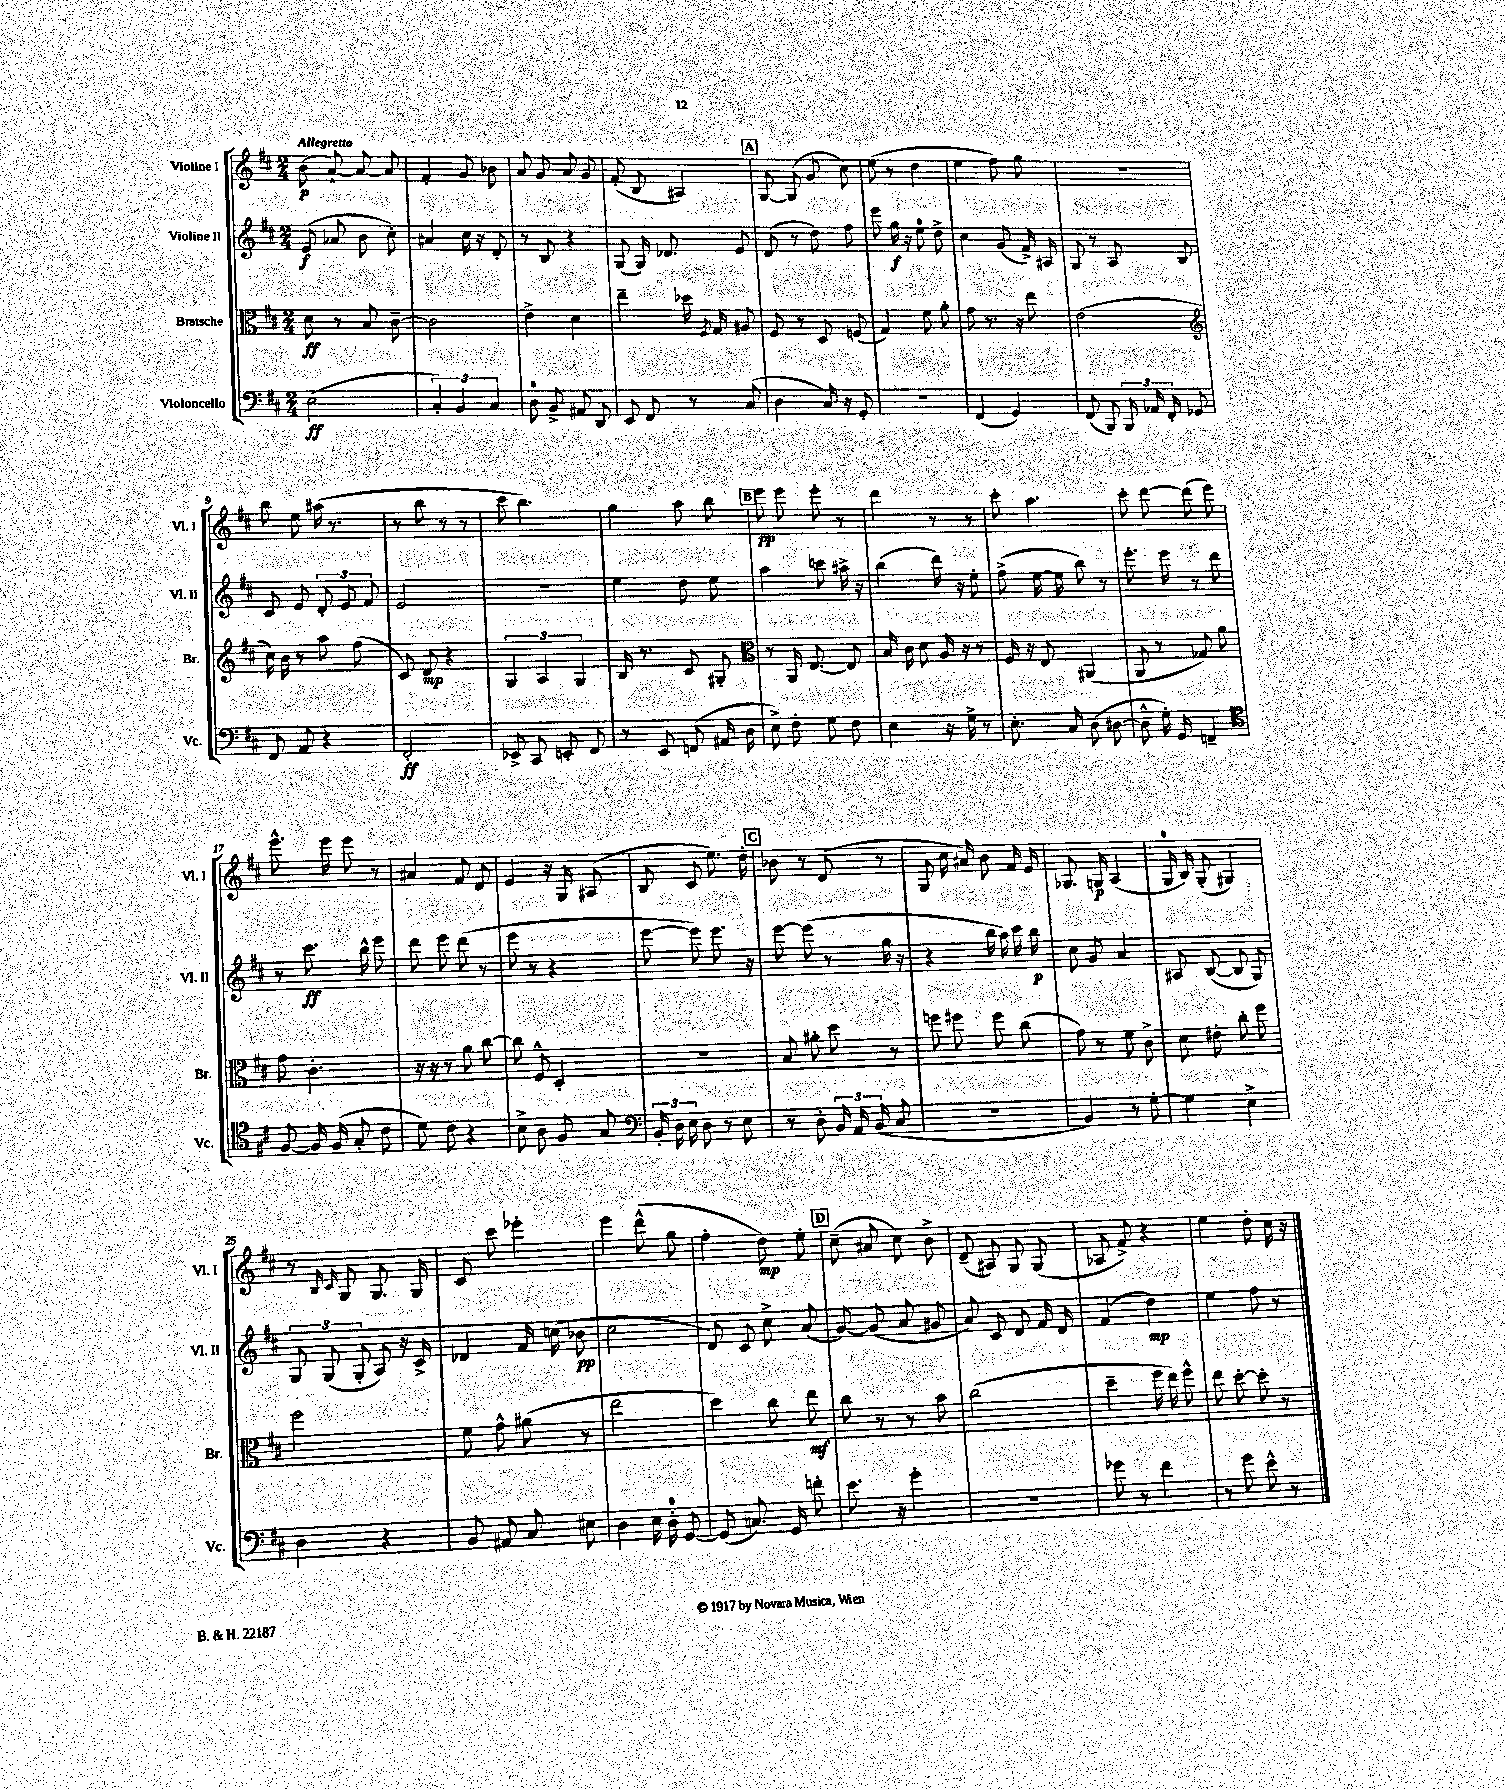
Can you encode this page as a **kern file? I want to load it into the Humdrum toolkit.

**kern	**dynam	**kern	**dynam	**kern	**dynam	**kern	**dynam
*part4	*part4	*part3	*part3	*part2	*part2	*part1	*part1
*staff4	*staff4	*staff3	*staff3	*staff2	*staff2	*staff1	*staff1
*I"Violoncello	*	*I"Bratsche	*	*I"Violine II	*	*I"Violine I	*
*I'Vc.	*	*I'Br.	*	*I'Vl. II	*	*I'Vl. I	*
*clefF4	*	*clefC3	*	*clefG2	*	*clefG2	*
*k[f#c#]	*	*k[f#c#]	*	*k[f#c#]	*	*k[f#c#]	*
*M2/4	*	*M2/4	*	*M2/4	*	*M2/4	*
=1	=1	=1	=1	=1	=1	=1	=1
!	!	!	!	!	!	!LO:TX:a:B:t=Allegretto	!
(2E\	ff	8d\	ff	(8e/	f	(8b\	p
.	.	8r	.	8a-X/	.	[8a`/)	.
.	.	8B/	.	8b\	.	8a/_	.
.	.	[8c#~\	.	8cc#'\)	.	8a/]	.
=2	=2	=2	=2	=2	=2	=2	=2
6C#'/)	.	2c#\]	.	4a#X/	.	4f#'/	.
6BB/	.	.	.	.	.	.	.
.	.	.	.	16cc#\	.	8g/	.
.	.	.	.	16r	.	.	.
6C#/	.	.	.	.	.	.	.
.	.	.	.	8d'/	.	8b-X\	.
=3	=3	=3	=3	=3	=3	=3	=3
8D\	.	4e^\	.	8r	.	8a/	.
8BB^/	.	.	.	8B/	.	8g/	.
8AA#X/	.	4d\	.	4r	.	8a/	.
8DD/	.	.	.	.	.	8g/	.
=4	=4	=4	=4	=4	=4	=4	=4
8EE/	.	4ee~\	.	(8G/	.	(8f#'/	.
8FF#/	.	.	.	16G/)	.	8B/	.
.	.	.	.	8.d-X/	.	.	.
8r	.	16dd-X\	.	.	.	4A#X/)	.
.	.	8qF#/	.	.	.	.	.
.	.	16G/	.	.	.	.	.
(8C#/	.	8A#X/	.	8e/	.	.	.
!!LO:REH:place=s1:t=A
=5	=5	=5	=5	=5	=5	=5	=5
4D\	.	8F#/	.	(8d/	.	[8G/	.
.	.	8r	.	8r	.	(8G/]	.
16C#/)	.	8D/	.	8dd\)	.	8g/	.
16r	.	.	.	.	.	.	.
8GG'/	.	(8Fn/	.	8ff#\	.	8cc#\)	.
=6	=6	=6	=6	=6	=6	=6	=6
2r	.	4G/)	.	8eee\	.	(8ee\	.
.	.	.	.	16gg\	f	8r	.
.	.	.	.	16r	.	.	.
.	.	8f#\	.	8ee\	.	4dd\	.
.	.	8a'\	.	8dd^\	.	.	.
=7	=7	=7	=7	=7	=7	=7	=7
(4FF#/	.	8g\	.	4cc#\	.	4ee\	.
.	.	8.r	.	.	.	.	.
4GG/)	.	.	.	(8g/	.	8ff#\)	.
.	.	16r	.	.	.	.	.
.	.	8ee\	.	16f#^/)	.	8gg\	.
.	.	.	.	16A#X/	.	.	.
=8	=8	=8	=8	=8	=8	=8	=8
(8FF#/	.	(2e\	.	8G/	.	2r	.
8BBB/)	.	.	.	8r	.	.	.
24BBB/	.	.	.	8A/	.	.	.
24AA-X/	.	.	.	.	.	.	.
24FF#'/	.	.	.	.	.	.	.
8GG-X/	.	.	.	8B/	.	.	.
!!LO:LB:g=z
=9	=9	=9	=9	=9	=9	=9	=9
*	*	*clefG2	*	*	*	*	*
8FF#/	.	16cc#\)	.	8c#/	.	8bb\	.
.	.	16b\	.	.	.	.	.
8AA/	.	8r	.	8e/	.	8ee\	.
4r	.	8aa\	.	12d'/	.	(16aa#X\	.
.	.	.	.	.	.	8.r	.
.	.	.	.	12e/	.	.	.
.	.	(8ff#\	.	.	.	.	.
.	.	.	.	12f#/	.	.	.
=10	=10	=10	=10	=10	=10	=10	=10
2FF#'/	ff	8c#/)	.	2e/	.	8r	.
.	.	8d/	mp	.	.	8bb\	.
.	.	4r	.	.	.	8r	.
.	.	.	.	.	.	8r	.
=11	=11	=11	=11	=11	=11	=11	=11
8EE-X^/	.	6G/	.	2r	.	8ccc#\	.
8CC#/	.	.	.	.	.	4.bb\)	.
.	.	6A/	.	.	.	.	.
8EEn'/	.	.	.	.	.	.	.
.	.	6G/	.	.	.	.	.
8FF#/	.	.	.	.	.	.	.
=12	=12	=12	=12	=12	=12	=12	=12
8r	.	16B/	.	4ee\	.	4gg\	.
.	.	8.r	.	.	.	.	.
8EE/	.	.	.	.	.	.	.
(8FFn/	.	8c#/	.	8dd\	.	8aa\	.
16AA#X/	.	8G#X'/	.	8ee\	.	8bb\	.
16D\	.	.	.	.	.	.	.
!!LO:REH:place=s1:t=B
=13	=13	=13	=13	=13	=13	=13	=13
*	*	*clefC3	*	*	*	*	*
8E^\)	.	8r	.	4aa\	.	8eee\	pp
8F#'\	.	16AA/	.	.	.	8eee\	.
.	.	[8.E/	.	.	.	.	.
8G\	.	.	.	8cccn\	.	8eee'\	.
8F#\	.	8E/]	.	16aa#X^\	.	8r	.
.	.	.	.	16r	.	.	.
=14	=14	=14	=14	=14	=14	=14	=14
4E\	.	16B/	.	(4bb\	.	4ddd\	.
.	.	16c#\	.	.	.	.	.
.	.	8d\	.	.	.	.	.
16r	.	16A/	.	16ddd\)	.	8r	.
16G^\	.	16r	.	16r	.	.	.
8r	.	8r	.	8ee'\	.	8r	.
=15	=15	=15	=15	=15	=15	=15	=15
8.E'\	.	16F#/	.	(8ff#^\	.	8ccc#'\	.
.	.	16r	.	.	.	.	.
.	.	8E/	.	[16ee\	.	4.aa\	.
16C#/	.	.	.	16ee\]	.	.	.
(8D\	.	(4AA#X/	.	8bb\)	.	.	.
[8D#X\	.	.	.	8r	.	.	.
=16	=16	=16	=16	=16	=16	=16	=16
8D#^^\]	.	8AA/	.	8.eee'\	.	8ccc#'\	.
16G'\)	.	8r	.	.	.	[8ddd\	.
16GG/	.	.	.	16eee\	.	.	.
4FFn~/	.	8G-X/)	.	8r	.	(8ddd\]	.
.	.	8a\	.	8ddd\	.	8eee\)	.
!!LO:LB:g=z
=17	=17	=17	=17	=17	=17	=17	=17
*clefC4	*	*	*	*	*	*	*
[8F#/	.	8g\	.	8r	.	8.eee^^\	.
16F#/]	.	4.c#'\	.	8.ccc#\	ff	.	.
(16F#/	.	.	.	.	.	16eee\	.
8G'/	.	.	.	.	.	8eee\	.
.	.	.	.	16bb^^\	.	.	.
8c#\	.	.	.	8eee\	.	8r	.
=18	=18	=18	=18	=18	=18	=18	=18
8d\)	.	16r	.	8ddd\	.	4a#X/	.
.	.	16r	.	.	.	.	.
8c#\	.	8r	.	8eee\	.	.	.
4r	.	8a\	.	(8ddd\	.	8f#/	.
.	.	[8cc#\	.	8r	.	8d/	.
=19	=19	=19	=19	=19	=19	=19	=19
8B^\	.	8cc#\]	.	8eee\	.	4e/	.
8A\	.	8F#^^/	.	8r	.	.	.
8F#/	.	4D'/	.	4r	.	16r	.
.	.	.	.	.	.	16G/	.
8G/	.	.	.	.	.	(8A#X/	.
=20	=20	=20	=20	=20	=20	=20	=20
*clefF4	*	*	*	*	*	*	*
24BB'/	.	2r	.	[8eee\	.	8B/	.
24D\	.	.	.	.	.	.	.
24E\	.	.	.	.	.	.	.
8D\	.	.	.	8eee\])	.	8c#/	.
8r	.	.	.	8.eee\	.	8.ee\)	.
8E\	.	.	.	.	.	.	.
.	.	.	.	16r	.	16dd'\	.
!!LO:REH:place=s1:t=C
=21	=21	=21	=21	=21	=21	=21	=21
8r	.	8B/	.	[8eee\	.	8b-X\	.
8D'\	.	8a#X'\	.	(8eee\]	.	8r	.
24BB/	.	8dd\	.	8r	.	(8d/	.
24AA/	.	.	.	.	.	.	.
(24BB/	.	.	.	.	.	.	.
8C#/	.	8r	.	16gg\	.	8r	.
.	.	.	.	16r	.	.	.
=22	=22	=22	=22	=22	=22	=22	=22
2r	.	8ffn\	.	4r	.	8G/	.
.	.	8ff#X\	.	.	.	16cc#\	.
.	.	.	.	.	.	16a#X/)	.
.	.	8ff#\	.	16bb\	.	8b\	.
.	.	.	.	16aa\)	.	.	.
.	.	(8cc#\	.	16ccc#\	.	16f#/	.
.	.	.	.	16bb\	p	16e/	.
=23	=23	=23	=23	=23	=23	=23	=23
4BB/)	.	8g\)	.	8cc#\	.	8.G-X/	.
.	.	8r	.	8g/	.	.	.
.	.	.	.	.	.	16Gn/	p
8r	.	8f#\	.	4a/	.	(4A/	.
[8G'\	.	8c#^\	.	.	.	.	.
=24	=24	=24	=24	=24	=24	=24	=24
4G\]	.	8d\	.	8A#X/	.	16G/	.
.	.	.	.	.	.	16B/)	.
.	.	8e#X'\	.	([8B/	.	(8G'/	.
4E^\	.	8cc#'\	.	8B/]	.	4G#X/)	.
.	.	8ff#\	.	8G/)	.	.	.
!!LO:LB:g=z
=25	=25	=25	=25	=25	=25	=25	=25
4D\	.	2ff#\	.	12G/	.	8r	.
.	.	.	.	(12G/	.	.	.
.	.	.	.	.	.	16qqB/	.
.	.	.	.	.	.	16qqc#/	.
.	.	.	.	.	.	8G/	.
.	.	.	.	12G'/	.	.	.
4r	.	.	.	8A/)	.	8.G/	.
.	.	.	.	16r	.	.	.
.	.	.	.	16c#^/	.	16G/	.
=26	=26	=26	=26	=26	=26	=26	=26
8BB/	.	8f#\	.	4d-X/	.	8c#/	.
8AA#X/	.	8g^^\	.	.	.	8ccc#\	.
8C#/	.	(8a#X\	.	16f#/	.	4eee-X'\	.
.	.	.	.	(16ccn\	.	.	.
8E#X\	.	8r	.	8b-X\	pp	.	.
=27	=27	=27	=27	=27	=27	=27	=27
4D\	.	2ee\	.	2cc#\	.	4eee\	.
16E\	.	.	.	.	.	(8ddd^^\	.
16D'\	.	.	.	.	.	.	.
[8GG/	.	.	.	.	.	8gg\	.
=28	=28	=28	=28	=28	=28	=28	=28
(8GG/]	.	4dd\)	.	8d/)	.	4ff#'\	.
8.Cn/)	.	.	.	8c#/	.	.	.
.	.	8cc#\	.	8cc#^\	.	8dd\)	mp
16GG/	.	.	.	.	.	.	.
8fn'\	.	8ee\	mf	(8a/	.	8ee'\	.
!!LO:REH:place=s1:t=D
=29	=29	=29	=29	=29	=29	=29	=29
8.e\	.	8cc#\	.	[8g/)	.	(8cc#~\	.
.	.	8r	.	(8g/]	.	8a#X/	.
16r	.	.	.	.	.	.	.
4g'\	.	8r	.	8a/	.	8cc#\)	.
.	.	8b\	.	8g#X/	.	8b^\	.
=30	=30	=30	=30	=30	=30	=30	=30
2r	.	(2cc#\	.	8a/)	.	(8d~/	.
.	.	.	.	8c#/	.	8A#X/)	.
.	.	.	.	8d/	.	8G/	.
.	.	.	.	16f#/	.	(8G/	.
.	.	.	.	16d/	.	.	.
=31	=31	=31	=31	=31	=31	=31	=31
8g-X\	.	4dd~\	.	(4f#/	.	8A-X/	.
8r	.	.	.	.	.	8f#^/)	.
4f#\	.	16ff#\	.	4dd\)	mp	4r	.
.	.	16ee\)	.	.	.	.	.
.	.	8ff#^^\	.	.	.	.	.
=32	=32	=32	=32	=32	=32	=32	=32
8r	.	8ee\	.	4ee\	.	4ee\	.
8g\	.	[8dd'\	.	.	.	.	.
8e^^\	.	8dd'\]	.	8ff#\	.	8dd'\	.
8r	.	8r	.	8r	.	16cc#\	.
.	.	.	.	.	.	16r	.
==	==	==	==	==	==	==	==
*-	*-	*-	*-	*-	*-	*-	*-
